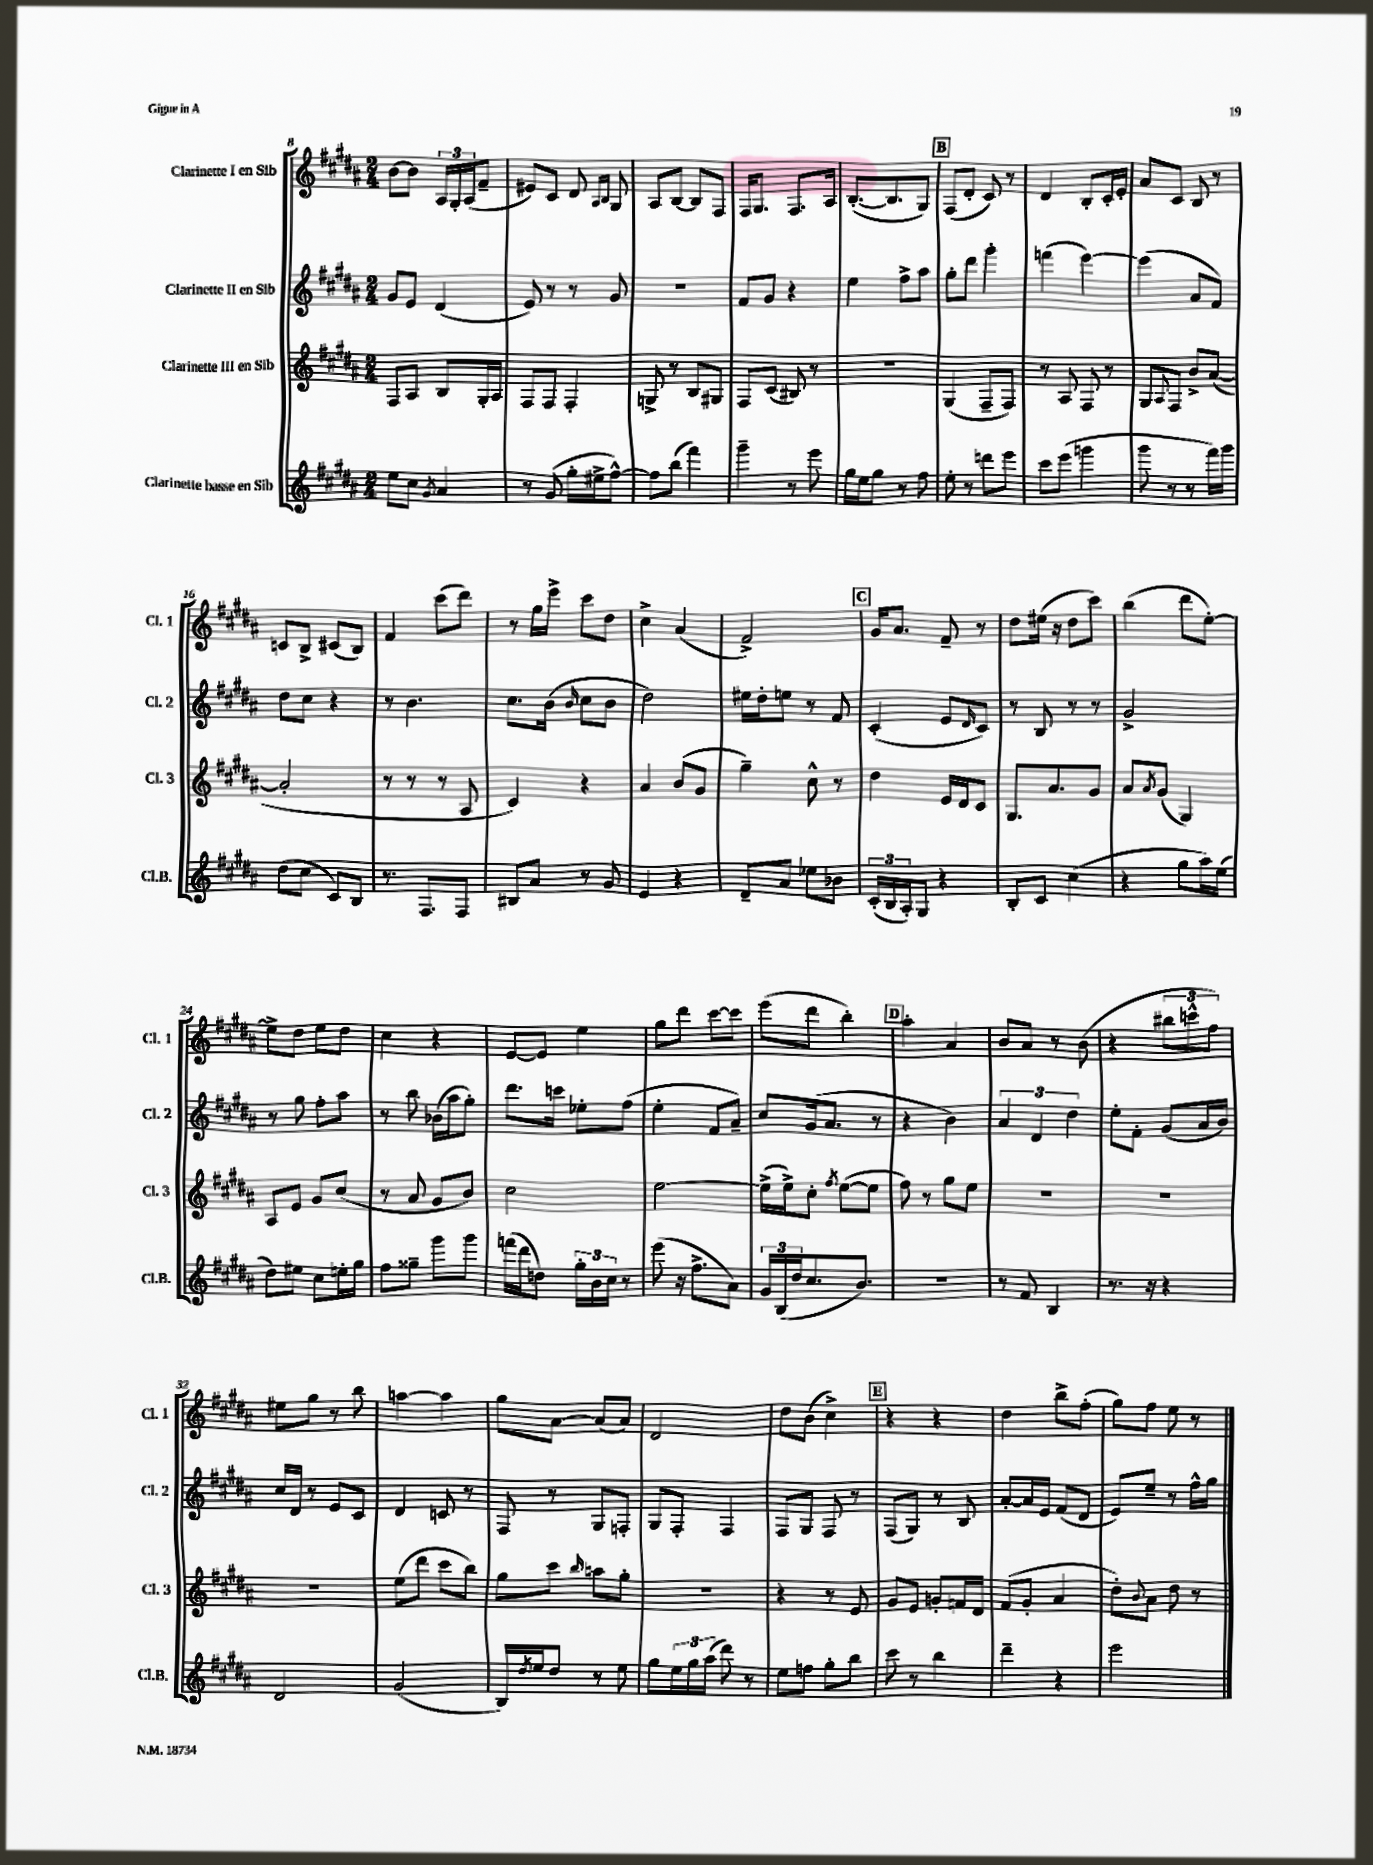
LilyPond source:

<<
\new StaffGroup <<
\new Staff = "s0" \with { instrumentName = "Clarinette I en Sib" shortInstrumentName = "Cl. 1" } {
    \clef treble \key b \major \numericTimeSignature \time 2/4
    b'8~ b'8 \tuplet 3/2 { ais16 gis16-. ais16( } fis'8-- |
    eis'8) cis'8 dis'8 \grace { ais16 b16 } gis8 |
    ais8 b8~ b8 fis8 |
    fis16 gis8. fis8. ais16 |
    b8.~-.( b8. gis8) |
    \mark \markup { \box "B" } fis8( dis'8-. cis'8) r8 |
    dis'4 b8-. cis'16-. e'16-. |
    ais'8 cis'8 b8 r8 |
    c'8 b8-> cis'8( b8) |
    fis'4 cis'''8( dis'''8) |
    r8 gis''16 e'''16-> cis'''8 dis''8 |
    cis''4-> ais'4( |
    fis'2->) |
    \mark \markup { \box "C" } gis'16 ais'8. fis'8-- r8 |
    dis''8 eis''16( r16 dis''8 cis'''8) |
    b''4( dis'''8 e''8~-.) |
    e''8-> dis''8 e''8 dis''8 |
    cis''4 r4 |
    e'8~ e'8 e''4 |
    gis''8 dis'''8 cis'''8~ cis'''8 |
    e'''8( dis'''8 b''4-.) |
    \mark \markup { \box "D" } ais''4-. ais'4 |
    b'8 ais'8 r8 b'8( |
    r4 \tuplet 3/2 { bis''8 c'''8-^ fis''8) } |
    eis''8 gis''8 r8 b''8 |
    a''4~ a''4 |
    gis''8 ais'8~ ais'8( ais'8) |
    dis'2 |
    dis''8 b'8( cis''4->) |
    \mark \markup { \box "E" } r4 r4 |
    dis''4 b''8-> fis''8-.( |
    gis''8) fis''8 e''8 r8 \bar "|." |
}
\new Staff = "s1" \with { instrumentName = "Clarinette II en Sib" shortInstrumentName = "Cl. 2" } {
    \clef treble \key b \major \numericTimeSignature \time 2/4
    gis'8 e'8 dis'4( |
    e'8) r8 r8 gis'8 |
    R2 |
    fis'8 gis'8 r4 |
    e''4 fis''8-> ais''8 |
    \mark \markup { \box "B" } gis''8-. dis'''8 gis'''4-. |
    f'''4( e'''4~) |
    e'''4( ais'8 fis'8) |
    dis''8 cis''8 r4 |
    r8 b'4. |
    cis''8. b'16( \grace { b'16 } cis''8 b'8 |
    dis''2) |
    eis''16 dis''16-. e''8 r8 fis'8 |
    \mark \markup { \box "C" } cis'4-.( e'8 \grace { dis'16 } cis'8) |
    r8 b8 r8 r8 |
    gis'2-> |
    r8 gis''8 fis''8-. ais''8 |
    r8 b''8 bes'16( ais''16 gis''8-.) |
    dis'''8. c'''16 ees''8-. fis''8( |
    e''4-. fis'8 ais'8--) |
    cis''8 gis'16( ais'8. r8 |
    \mark \markup { \box "D" } r4 b'4) |
    \tuplet 3/2 { ais'4 dis'4 dis''4 } |
    e''8-. fis'8-. gis'8( ais'16 b'16) |
    cis''16 dis'16 r8 e'8 cis'8 |
    dis'4 c'8 r8 |
    fis8 r8 gis8 f8-. |
    gis8 fis8-. fis4 |
    fis8 gis8 fis8 r8 |
    \mark \markup { \box "E" } fis8( gis8) r8 b8 |
    ais'8~-. ais'16 e'16 fis'8( dis'8 |
    e'8) e''8-- r8 fis''16-^ gis''16 \bar "|." |
}
\new Staff = "s2" \with { instrumentName = "Clarinette III en Sib" shortInstrumentName = "Cl. 3" } {
    \clef treble \key b \major \numericTimeSignature \time 2/4
    fis8 ais8 b8 gis16-. ais16 |
    fis8 fis8 fis4-. |
    g8-> r8 b8 gis8 |
    fis8 cis'8( bis8) r8 |
    R2 |
    \mark \markup { \box "B" } gis4( fis8-- fis8) |
    r8 ais8 fis8 r8 |
    gis8 \appoggiatura { ais8 } fis8 b'8-> ais'8~( |
    ais'2-. |
    r8 r8 r8 ais8 |
    cis'4) r4 |
    ais'4 b'8( gis'8 |
    gis''4--) cis''8-^ r8 |
    \mark \markup { \box "C" } dis''4 e'16 dis'16 cis'8 |
    gis8. ais'8. gis'8 |
    ais'8 \acciaccatura { ais'8 } gis'8( gis4) |
    ais8 e'8 gis'8 cis''8( |
    r8 ais'8 gis'8 b'8) |
    cis''2 |
    e''2~ |
    e''16->( e''16->) cis''8-. \acciaccatura { fis''8 } e''8~( e''8 |
    \mark \markup { \box "D" } fis''8) r8 gis''8 e''8 |
    R2 |
    R2 |
    R2 |
    e''8( dis'''8 cis'''8 b''8) |
    gis''8 cis'''8 \grace { b''16 } a''8 gis''8-. |
    r2 |
    r4 r8 e'8 |
    \mark \markup { \box "E" } gis'8 e'8 g'8-. f'16 dis'16 |
    fis'8( gis'8-. ais'4 |
    dis''8-.) \appoggiatura { b'8 } ais'8 dis''8 r8 \bar "|." |
}
\new Staff = "s3" \with { instrumentName = "Clarinette basse en Sib" shortInstrumentName = "Cl.B." } {
    \clef treble \key b \major \numericTimeSignature \time 2/4
    e''8 cis''8 \acciaccatura { gis'8 } ais'4 |
    r8 gis'8( gis''16-. eis''16-> fis''8~-^) |
    fis''8 b''8( fis'''4) |
    gis'''4-- r8 e'''8 |
    gis''16 e''16 gis''8 r8 fis''8 |
    \mark \markup { \box "B" } e''8-. r8 d'''8 e'''8 |
    cis'''8 e'''8( g'''4 |
    gis'''8 r8 r8 fis'''16) gis'''16 |
    dis''8( cis''8 cis'8) b8 |
    r8. fis8. fis8 |
    bis8 ais'8 r8 gis'8 |
    e'4 r4 |
    dis'8-- ais'8 ees''8 bes'8 |
    \mark \markup { \box "C" } \tuplet 3/2 { cis'16-.( b16 ais16-.) } gis8 r4 |
    b8-. cis'8 cis''4( |
    r4 gis''8 ais''16) e''16( |
    dis''8) eis''8 cis''8 e''16-. gis''16 |
    fis''8 gisis''8-- gis'''8 gis'''8 |
    f'''16( dis'''16 d''8) \tuplet 3/2 { gis''16-. b'16 cis''16 } r8 |
    e'''8( r16 fis''8.-> ais'8) |
    \tuplet 3/2 { gis'16 b16( dis''16 } cis''8. b'8.) |
    \mark \markup { \box "D" } r2 |
    r8 fis'8 b4 |
    r8. r16 r4 |
    dis'2 |
    gis'2( |
    b16) \acciaccatura { dis''8 } e''16 dis''8 r8 e''8 |
    gis''8 \tuplet 3/2 { e''16 gis''16 ais''16( } dis'''8) r8 |
    e''8 f''8 gis''8-. b''8 |
    \mark \markup { \box "E" } cis'''8 r8 b''4 |
    dis'''4-- r4 |
    e'''2 \bar "|." |
}
>>
>>
\layout { \context { \Score currentBarNumber = #8 } }
